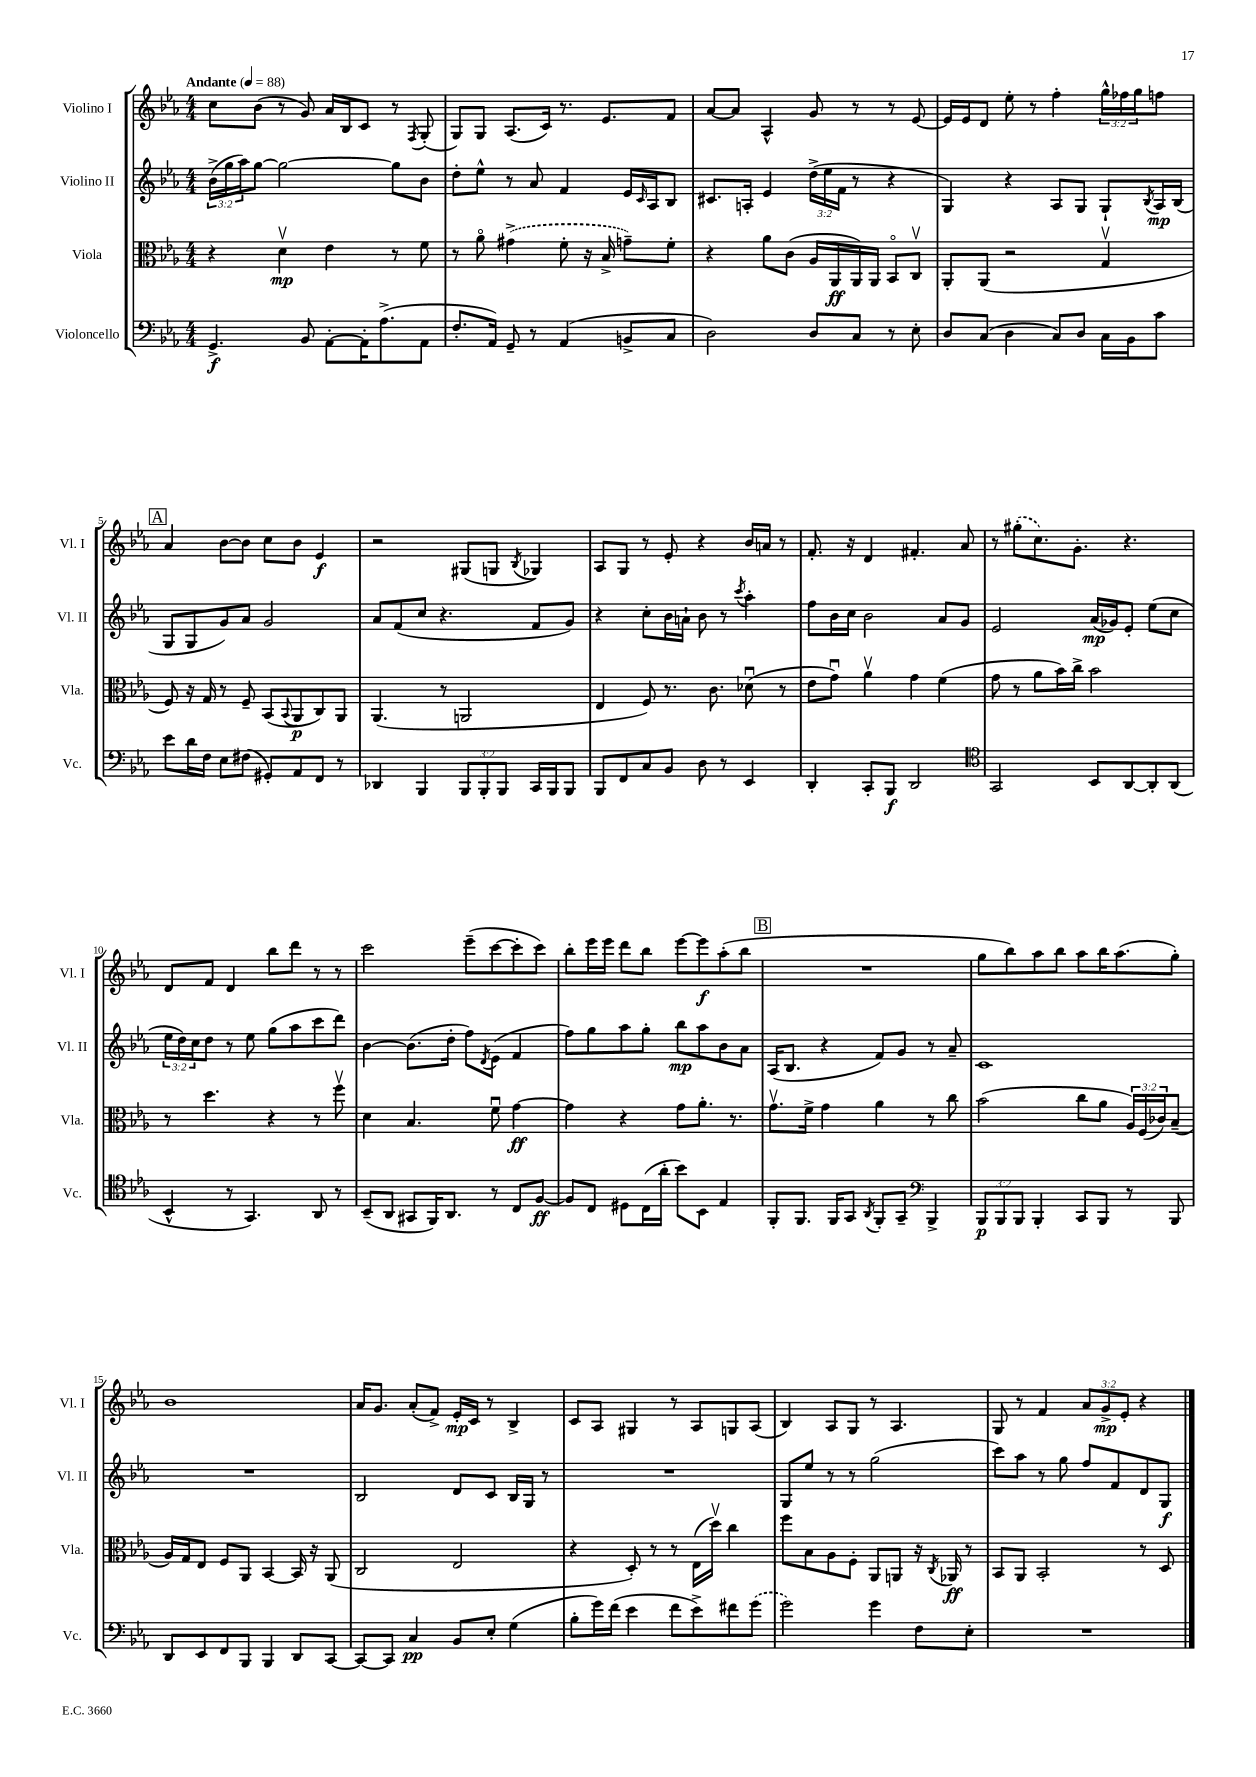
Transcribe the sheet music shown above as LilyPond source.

<<
\new StaffGroup <<
\new Staff = "s0" \with { instrumentName = "Violino I" shortInstrumentName = "Vl. I" } {
    \clef treble \key ees \major \numericTimeSignature \time 4/4 \override Staff.TupletNumber.text = #tuplet-number::calc-fraction-text \tempo "Andante" 4 = 88
    c''8 bes'8( r8 g'8) aes'16 bes16 c'8 r8 \acciaccatura { f8 } g8-.( |
    g8) g8 aes8.( c'16) r8. ees'8. f'8 |
    aes'8~ aes'8 aes4-^ g'8 r8 r8 ees'8~ |
    ees'16 ees'16 d'8 ees''8-. r8 f''4-. \tuplet 3/2 { g''16-^ fes''16 g''16 } f''8 |
    \mark \markup { \box "A" } aes'4 bes'8~ bes'8 c''8 bes'8 ees'4\f |
    r2 gis8( g8 \acciaccatura { bes8 } ges4) |
    aes8 g8 r8 ees'8-. r4 bes'16 a'16 r8 |
    f'8.-. r16 d'4 fis'4.-. aes'8 |
    r8 \once \slurDashed gis''8-.( c''8.) g'8.-. r4. |
    d'8 f'8 d'4 bes''8 d'''8 r8 r8 |
    c'''2 ees'''8--( c'''8~ c'''8-. c'''8) |
    bes''8-. ees'''16 ees'''16 d'''8 bes''8 ees'''8~ ees'''8\f aes''8-.( bes''8 |
    \mark \markup { \box "B" } R1 |
    g''8 bes''8) aes''8 bes''8 aes''8 bes''16 aes''8.( g''8-.) |
    bes'1 |
    aes'16 g'8. aes'8-.( f'8->) ees'16-.\mp c'16 r8 bes4-> |
    c'8 aes8 gis4 r8 aes8 g8 aes8( |
    bes4) aes8 g8 r8 aes4. |
    g8 r8 f'4 \tuplet 3/2 { aes'8 g'8->\mp ees'8-. } r4 \bar "|." |
}
\new Staff = "s1" \with { instrumentName = "Violino II" shortInstrumentName = "Vl. II" } {
    \clef treble \key ees \major \numericTimeSignature \time 4/4 \override Staff.TupletNumber.text = #tuplet-number::calc-fraction-text
    \tuplet 3/2 { bes'16->( g''16 aes''16) } g''8~ g''2~ g''8 bes'8 |
    d''8-. ees''8-^ r8 aes'8 f'4 ees'16 \grace { c'16 } aes16 bes8 |
    cis'8. a16-. ees'4 \tuplet 3/2 { d''16->( ees''16 f'16 } r8 r4 |
    g4) r4 aes8 g8 g8-! \acciaccatura { bes8 } aes16\mp bes16( |
    \mark \markup { \box "A" } g8 g8 g'8) aes'8 g'2 |
    aes'8 f'8( c''8 r4. f'8 g'8) |
    r4 c''8-. bes'16 a'16-! bes'8 r8 \acciaccatura { c'''8 } aes''4-. |
    f''8 bes'16 c''16 bes'2 aes'8 g'8 |
    ees'2 aes'16\mp( ges'16) ees'8-. ees''8( c''8 |
    \tuplet 3/2 { ees''16 d''16) c''16 } d''8 r8 ees''8 g''8( aes''8 c'''8 d'''8) |
    bes'4~ bes'8.( d''16-. f''8) \acciaccatura { d'8 } ees'8( f'4 |
    f''8) g''8 aes''8 g''8-. bes''8\mp aes''8 bes'8 aes'8 |
    \mark \markup { \box "B" } aes16( bes8. r4 f'8) g'8 r8 aes'8-- |
    c'1 |
    R1 |
    bes2 d'8 c'8 bes16 g16 r8 |
    R1 |
    g8 ees''8 r8 r8 g''2( |
    c'''8) aes''8 r8 g''8 f''8 f'8 d'8 g8\f \bar "|." |
}
\new Staff = "s2" \with { instrumentName = "Viola" shortInstrumentName = "Vla." } {
    \clef alto \key ees \major \numericTimeSignature \time 4/4 \override Staff.TupletNumber.text = #tuplet-number::calc-fraction-text
    r4 d'4\upbow\mp ees'4 r8 f'8 |
    r8 aes'8\flageolet \once \slurDashed gis'4->( f'8-. r16 bes16-> g'8--) f'8-. |
    r4 aes'8 c'8( aes16 aes,16\ff aes,16) aes,16 bes,8\flageolet c8\upbow |
    aes,8-. aes,8( r2 g4\upbow |
    \mark \markup { \box "A" } f8) r16 g16 r8 f8-- bes,8( \appoggiatura { bes,8 } aes,8\p c8) aes,8 |
    aes,4.( r8 a,2 |
    ees4 f8) r8. c'8. des'8\downbow( r8 |
    ees'8 g'8\downbow) aes'4\upbow g'4 f'4( |
    g'8 r8 aes'8 bes'16) c''16-> bes'2 |
    r8 d''4. r4 r8 f''8\upbow |
    d'4 bes4. f'8\downbow g'4~\ff |
    g'4 r4 g'8 aes'8.-. r8. |
    \mark \markup { \box "B" } g'8.\upbow f'16-> g'4 aes'4 r8 c''8 |
    bes'2( c''8 aes'8 \tuplet 3/2 { aes16) f16( ces'16) } bes8--( |
    aes16) g16 ees8 f8 aes,8 bes,4~ bes,16 r16 aes,8( |
    c2 ees2 |
    r4 d8-.) r8 r8 ees16( d''16\upbow) c''4 |
    f''8 bes8 aes8 f8-. aes,8 a,8 r16 \acciaccatura { c8 } aes,16\ff r8 |
    bes,8 aes,8 bes,2-. r8 d8 \bar "|." |
}
\new Staff = "s3" \with { instrumentName = "Violoncello" shortInstrumentName = "Vc." } {
    \clef bass \key ees \major \numericTimeSignature \time 4/4 \override Staff.TupletNumber.text = #tuplet-number::calc-fraction-text
    g,4.->\f bes,8 aes,8~-. aes,16-. aes8.->( aes,8 |
    f8.-. aes,16) g,8-- r8 aes,4( b,8-> c8 |
    d2) d8 c8 r8 ees8-. |
    d8 c8( d4 c8) d8 c16 bes,16 c'8 |
    \mark \markup { \box "A" } ees'8 d'16 f16 ees8 fis8( gis,8-.) aes,8 f,8 r8 |
    des,4 bes,,4 \tuplet 3/2 { bes,,8 bes,,8-. bes,,8 } c,16 bes,,16 bes,,8 |
    bes,,8 f,8 c8 bes,8 d8 r8 ees,4 |
    d,4-. c,8-. bes,,8\f d,2 |
    \clef tenor g,2 bes,8 aes,8~ aes,8-. aes,8( |
    bes,4-^ r8 g,4.) aes,8 r8 |
    bes,8--( aes,8 gis,8 f,16) aes,8. r8 c8 f8~\ff |
    f8 c8 dis8 c16( aes'16-. bes'8) bes,8 ees4 |
    \mark \markup { \box "B" } f,8-. f,8. f,16 g,8 \acciaccatura { aes,8 } f,8-. g,8-- \clef bass bes,,4-> |
    \tuplet 3/2 { bes,,8\p bes,,8 bes,,8 } bes,,4-. c,8 bes,,8 r8 bes,,8 |
    d,8 ees,8 f,8 bes,,8 bes,,4 d,8 c,8~ |
    c,8~ c,8 c4\pp bes,8 ees8-. g4( |
    bes8-. g'16) f'16( ees'4 f'8 ees'8->) fis'8 \once \slurDashed g'8( |
    g'2) g'4 f8 ees8-. |
    R1 \bar "|." |
}
>>
>>
